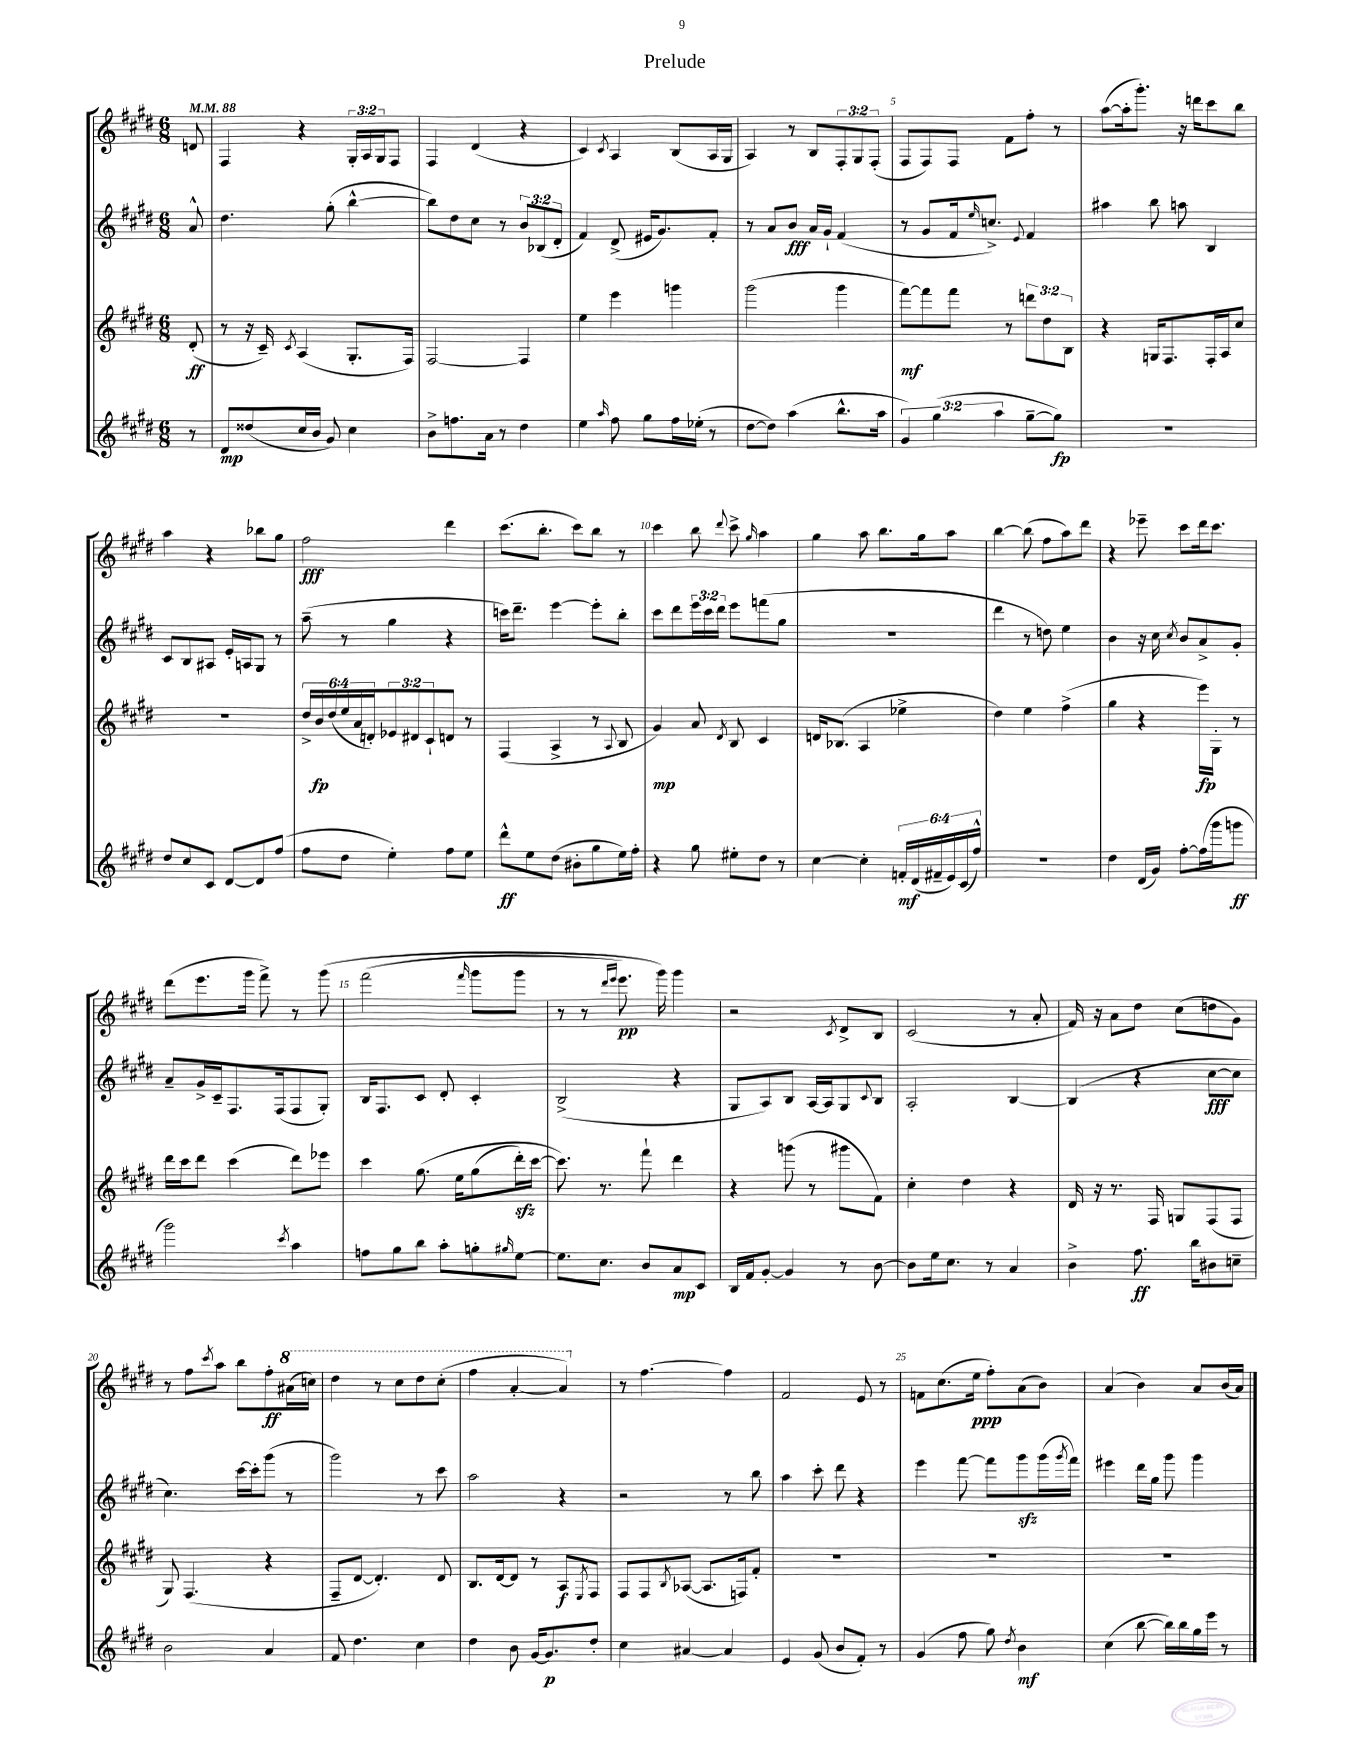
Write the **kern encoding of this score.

**kern	**dynam	**kern	**dynam	**kern	**dynam	**kern	**dynam
*part4	*part4	*part3	*part3	*part2	*part2	*part1	*part1
*staff4	*staff4	*staff3	*staff3	*staff2	*staff2	*staff1	*staff1
*clefG2	*	*clefG2	*	*clefG2	*	*clefG2	*
*k[f#c#g#d#]	*	*k[f#c#g#d#]	*	*k[f#c#g#d#]	*	*k[f#c#g#d#]	*
*M6/8	*	*M6/8	*	*M6/8	*	*M6/8	*
*MM88	*	*MM88	*	*MM88	*	*MM88	*
=	=	=	=	=	=	=	=
8r	.	(8d#'/	ff	8a^^/	.	8dn/	.
=1	=1	=1	=1	=1	=1	=1	=1
8d#/L	mp	8r	.	4.dd#\	.	4F#/	.
(8dd##X/	.	16r	.	.	.	.	.
.	.	16c#~/)	.	.	.	.	.
.	.	8qc#/	.	.	.	.	.
16cc#/L	.	(4A/	.	.	.	4r	.
16b/JJ	.	.	.	.	.	.	.
8g#/)	.	.	.	(8gg#'\	.	.	.
4cc#\	.	8.G#'/L	.	[4bb^^\	.	24G#'/LL	.
.	.	.	.	.	.	24A/	.
.	.	.	.	.	.	24G#/J	.
.	.	.	.	.	.	8F#/J	.
.	.	16F#/Jk)	.	.	.	.	.
=2	=2	=2	=2	=2	=2	=2	=2
8b^\L	.	[2F#/	.	8bb\L])	.	4F#/	.
8.ffn\	.	.	.	8dd#\	.	.	.
.	.	.	.	8cc#\J	.	(4d#/	.
16a\Jk	.	.	.	.	.	.	.
8r	.	.	.	8r	.	.	.
4dd#\	.	4F#/]	.	12b/L	.	4r	.
.	.	.	.	(12B-X/	.	.	.
.	.	.	.	12d#'/J	.	.	.
=3	=3	=3	=3	=3	=3	=3	=3
4ee\	.	4ee\	.	4f#/)	.	4c#/)	.
16qqaa/	.	.	.	.	.	8qc#/	.
8ff#\	.	4eee\	.	(8d#^/	.	4A/	.
8gg#\L	.	.	.	16e#X/KL	.	.	.
.	.	.	.	8.g#/)	.	.	.
16ff#\L	.	4gggn\	.	.	.	(8B/L	.
(16ee-X'\JJ	.	.	.	.	.	.	.
8r	.	.	.	8f#'/J	.	16A/L	.
.	.	.	.	.	.	16G#/JJ	.
=4	=4	=4	=4	=4	=4	=4	=4
[8dd#\L	.	(2ggg#\	.	8r	.	4A/)	.
8dd#\J])	.	.	.	8a/L	.	.	.
(4aa\	.	.	.	8b/J	fff	8r	.
.	.	.	.	16a/LL	.	8B/L	.
.	.	.	.	16g#`/JJ	.	.	.
8.bb^^\L	.	4ggg#\	.	(4f#/	.	12F#'/	.
.	.	.	.	.	.	12G#/	.
.	.	.	.	.	.	(12F#'/J	.
16aa\Jk	.	.	.	.	.	.	.
=5	=5	=5	=5	=5	=5	=5	=5
6g#/)	.	[8fff#\L)	mf	8r	.	8F#/L	.
.	.	8fff#\]	.	8g#/L	.	8F#/)	.
(6gg#\	.	.	.	.	.	.	.
.	.	8fff#\J	.	16f#/k	.	8F#/J	.
.	.	.	.	16qqee/	.	.	.
.	.	.	.	8.ccn^/J)	.	.	.
6aa\	.	.	.	.	.	.	.
.	.	8r	.	.	.	8f#\L	.
.	.	.	.	8qqe/	.	.	.
[8gg#~\L	.	12dddn\L	.	4f#/	.	8ff#'\J	.
.	.	12dd#\	.	.	.	.	.
8gg#\J])	fp	.	.	.	.	8r	.
.	.	12B\J	.	.	.	.	.
=6	=6	=6	=6	=6	=6	=6	=6
2.r	.	4r	.	4aa#X\	.	([8aa\L	.
.	.	.	.	.	.	16aa'\k]	.
.	.	.	.	.	.	8.ggg#'\J)	.
.	.	16Gn/KL	.	8bb\	.	.	.
.	.	8.F#/	.	.	.	.	.
.	.	.	.	8aan\	.	16r	.
.	.	.	.	.	.	16dddn\KL	.
.	.	16F#'/L	.	4B/	.	8ccc#\	.
.	.	16A/J	.	.	.	.	.
.	.	8cc#/J	.	.	.	8bb\J	.
!!LO:LB:g=z
=7	=7	=7	=7	=7	=7	=7	=7
8dd#/L	.	2.r	.	8c#/L	.	4aa\	.
8cc#/	.	.	.	8B/	.	.	.
8c#/J	.	.	.	8A#X/J	.	4r	.
[8d#/L	.	.	.	16e'/LL	.	.	.
.	.	.	.	16An/J	.	.	.
8d#/]	.	.	.	8G#/J	.	8bb-X\L	.
(8ff#/J	.	.	.	8r	.	8gg#\J	.
=8	=8	=8	=8	=8	=8	=8	=8
8ff#\L	.	24dd#^/LL	.	(8aa~\	.	2ff#\	fff
.	.	24b/	fp	.	.	.	.
.	.	(24dd#/	.	.	.	.	.
8dd#\J	.	24ee/	.	8r	.	.	.
.	.	24a/	.	.	.	.	.
.	.	24dn'/J)	.	.	.	.	.
4ee'\)	.	12e-X/	.	4gg#\	.	.	.
.	.	12d#X/	.	.	.	.	.
.	.	12c#`/	.	.	.	.	.
8ff#\L	.	8dn/J	.	4r	.	4ddd#\	.
8ee\J	.	8r	.	.	.	.	.
=9	=9	=9	=9	=9	=9	=9	=9
8ddd#^^\L	ff	(4F#/	.	16cccn\KL)	.	(8.ccc#\L	.
.	.	.	.	8.ddd#~\J	.	.	.
8ee\	.	.	.	.	.	.	.
.	.	.	.	.	.	8.bb'\J	.
(8dd#\J	.	4A^/	.	[4eee\	.	.	.
8b#X'\L	.	.	.	.	.	8ccc#\L)	.
8gg#\	.	8r	.	8eee'\L]	.	8bb\J	.
.	.	8qqA/	.	.	.	.	.
16ee\L)	.	8B/	.	8bb'\J	.	8r	.
16ff#'\JJ	.	.	.	.	.	.	.
=10	=10	=10	=10	=10	=10	=10	=10
4r	.	4g#/)	mp	8ccc#\L	.	4ccc#\	.
.	.	.	.	8ddd#\	.	.	.
8gg#\	.	8a/	.	24eee\L	.	8bb\	.
.	.	.	.	24ccc#\	.	.	.
.	.	.	.	24ddd#\JJ	.	.	.
.	.	8qd#/	.	.	.	8qqddd#/	.
8ee#X'\L	.	8B/	.	8eee\L	.	8ccc#^\	.
.	.	.	.	.	.	16qqgg#/	.
8dd#\J	.	4c#/	.	(8fffn\	.	4aa\	.
8r	.	.	.	8gg#\J	.	.	.
=11	=11	=11	=11	=11	=11	=11	=11
[4cc#\	.	16dn/KL	.	2.r	.	4gg#\	.
.	.	(8.B-X/J	.	.	.	.	.
4cc#'\]	.	4A/	.	.	.	8aa\	.
.	.	.	.	.	.	8.bb\L	.
24fn'/LL	mf	4ee-X^\	.	.	.	.	.
(24d#/	.	.	.	.	.	.	.
.	.	.	.	.	.	16gg#\k	.
24f#X~/	.	.	.	.	.	.	.
24e/)	.	.	.	.	.	8aa\J	.
(24c#/	.	.	.	.	.	.	.
24ff#^^/JJ)	.	.	.	.	.	.	.
=12	=12	=12	=12	=12	=12	=12	=12
2.r	.	4dd#\)	.	4ddd#\	.	[4bb\	.
.	.	4ee\	.	8r	.	(8bb\]	.
.	.	.	.	8ddn\)	.	8ff#\L	.
.	.	(4ff#^\	.	4ee\	.	8aa\)	.
.	.	.	.	.	.	8ddd#\J	.
=13	=13	=13	=13	=13	=13	=13	=13
4dd#\	.	4gg#\	.	4b\	.	4r	.
(16d#/LL	.	4r	.	16r	.	8eee-X~\	.
16g#/JJ)	.	.	.	16cc#\	.	.	.
.	.	.	.	8qcc#/	.	.	.
[8ff#'\L	.	.	.	8b/L	.	8ccc#\L	.
(16ff#\L]	.	16eee\LL)	fp	8a^/	.	16ddd#\k	.
16ggg#\J	.	16G#'\JJ	.	.	.	8.ccc#\J	.
8gggn\J	ff	8r	.	8g#'/J	.	.	.
!!LO:LB:g=z
=14	=14	=14	=14	=14	=14	=14	=14
2ggg#\)	.	16ddd#\LL	.	8a~/L	.	(8ddd#\L	.
.	.	16ccc#\J	.	.	.	.	.
.	.	8ddd#\J	.	16g#^/L	.	8.eee\	.
.	.	.	.	16c#~/J	.	.	.
.	.	(4ccc#\	.	8.F#/	.	.	.
.	.	.	.	.	.	16ggg#\Jk	.
.	.	.	.	.	.	8fff#^\)	.
.	.	.	.	(16F#/k	.	.	.
8qccc#/	.	.	.	.	.	.	.
4aa\	.	8ddd#\L)	.	8F#/	.	8r	.
.	.	8eee-X\J	.	8G#'/J)	.	(8ggg#\	.
=15	=15	=15	=15	=15	=15	=15	=15
8ffn\L	.	4ccc#\	.	16B/KL	.	(2fff#\	.
.	.	.	.	8.F#/	.	.	.
8gg#\	.	.	.	.	.	.	.
8bb\J	.	(8.gg#\	.	8c#/J	.	.	.
8aa'\L	.	.	.	8d#'/	.	.	.
.	.	16ee\KL	.	.	.	.	.
.	.	.	.	.	.	16qqfff#/	.
8ggn'\	.	(8gg#\	.	4c#'/	.	8ggg#\L	.
16qqgg#X/	.	.	.	.	.	.	.
[8ee\J	.	16ddd#zz'\L)	.	.	.	8ggg#\J	.
.	.	[16ccc#\JJ	.	.	.	.	.
=16	=16	=16	=16	=16	=16	=16	=16
8.ee\L]	.	8.ccc#\])	.	(2B^/	.	8r	.
.	.	.	.	.	.	8r	.
8.cc#\J	.	8.r	.	.	.	.	.
.	.	.	.	.	.	16qqddd#/LL	.
.	.	.	.	.	.	16qqeee/JJ	.
.	.	.	.	.	.	8.eee\)	pp
8b/L	.	8fff#`\	.	.	.	.	.
.	.	.	.	.	.	16ggg#\)	.
8a/	mp	4ddd#\	.	4r	.	4ggg#\	.
8c#/J	.	.	.	.	.	.	.
=17	=17	=17	=17	=17	=17	=17	=17
16B/LL	.	4r	.	8G#/L	.	2r	.
16f#/J	.	.	.	.	.	.	.
[8g#'/J	.	.	.	8A/)	.	.	.
4g#/]	.	(8gggn\	.	8B/J	.	.	.
.	.	8r	.	[16A/LL	.	.	.
.	.	.	.	16A/J]	.	.	.
.	.	.	.	.	.	8qc#/	.
8r	.	8ggg#X\L	.	8G#/	.	8d#^/L	.
.	.	.	.	8qqc#/	.	.	.
[8b\	.	8f#\J)	.	8B/J	.	8B/J	.
=18	=18	=18	=18	=18	=18	=18	=18
8b\L]	.	4cc#'\	.	2A'/	.	(2c#/	.
16ee\k	.	.	.	.	.	.	.
8.cc#\J	.	.	.	.	.	.	.
.	.	4dd#\	.	.	.	.	.
8r	.	.	.	.	.	.	.
4a/	.	4r	.	[4B/	.	8r	.
.	.	.	.	.	.	8a'/	.
=19	=19	=19	=19	=19	=19	=19	=19
4b^\	.	16d#/	.	(4B/]	.	16f#/)	.
.	.	16r	.	.	.	16r	.
.	.	8.r	.	.	.	8a\L	.
8.ff#\	ff	.	.	4r	.	8dd#\J	.
.	.	16F#/	.	.	.	.	.
.	.	8Gn/L	.	.	.	(8cc#\L	.
16bb\KL	.	.	.	.	.	.	.
8b#X\	.	(8F#/	.	[8cc#\L	fff	8ddn\	.
8ccn~\J	.	8F#/J	.	8cc#\J]	.	8g#\J)	.
!!LO:LB:g=z
=20	=20	=20	=20	=20	=20	=20	=20
2b\	.	8G#/)	.	4.cc#\)	.	8r	.
.	.	(4.F#/	.	.	.	8ff#\L	.
.	.	.	.	.	.	8qccc#/	.
.	.	.	.	.	.	8aa\J	.
.	.	.	.	[16ccc#\LL	.	8bb\L	.
.	.	.	.	16ccc#'\J]	.	.	.
4a/	.	4r	.	(8ggg#\J	.	8ff#'\	ff
*	*	*	*	*	*	*8va	*
.	.	.	.	8r	.	(16aa#X\L	.
.	.	.	.	.	.	16cccn\JJ)	.
=21	=21	=21	=21	=21	=21	=21	=21
8f#/	.	8F#~/L	.	2ggg#\)	.	4ddd#\	.
4.dd#\	.	[8d#/J	.	.	.	.	.
.	.	4.d#'/])	.	.	.	8r	.
.	.	.	.	.	.	8ccc#\L	.
4cc#\	.	.	.	8r	.	8ddd#\	.
.	.	8d#/	.	8ccc#\	.	(8ccc#'\J	.
=22	=22	=22	=22	=22	=22	=22	=22
4dd#\	.	8.B/L	.	2aa\	.	4fff#\	.
.	.	[16d#/k	.	.	.	.	.
8b\	.	8d#/J]	.	.	.	[4aa'/	.
[16g#/KL	.	8r	.	.	.	.	.
8.g#/]	p	.	.	.	.	.	.
.	.	8A/L	f	4r	.	4aa/])	.
.	.	8qE/	.	.	.	.	.
8dd#'/J	.	8F#/J	.	.	.	.	.
=23	=23	=23	=23	=23	=23	=23	=23
*	*	*	*	*	*	*X8va	*
4cc#\	.	8F#/L	.	2r	.	8r	.
.	.	8F#/	.	.	.	[4.ff#\	.
.	.	8qB/	.	.	.	.	.
[4a#X/	.	([8A-X/J	.	.	.	.	.
.	.	8.A-/L]	.	.	.	.	.
4a#/]	.	.	.	8r	.	4ff#\]	.
.	.	16Fn/k)	.	.	.	.	.
.	.	8f#'/J	.	8bb\	.	.	.
=24	=24	=24	=24	=24	=24	=24	=24
4e/	.	2.r	.	4aa\	.	2f#/	.
(8g#/	.	.	.	8ccc#'\	.	.	.
8b/L	.	.	.	8ddd#\	.	.	.
8f#'/J)	.	.	.	4r	.	8e/	.
8r	.	.	.	.	.	8r	.
=25	=25	=25	=25	=25	=25	=25	=25
(4g#/	.	2.r	.	4eee\	.	8fn\L	.
.	.	.	.	.	.	(8.cc#\	.
8ff#\	.	.	.	[8fff#\	.	.	.
.	.	.	.	.	.	16ee\Jk	ppp
8gg#\)	.	.	.	8fff#\L]	.	8ff#'\L)	.
8qdd#/	.	.	.	.	.	.	.
4b\	mf	.	.	8ggg#zz\	.	(8a\	.
.	.	.	.	(16ggg#\L	.	8b\J)	.
.	.	.	.	8qggg#/	.	.	.
.	.	.	.	16fff#\JJ)	.	.	.
=26	=26	=26	=26	=26	=26	=26	=26
(4cc#\	.	2.r	.	4eee#X\	.	(4a/	.
[8bb\	.	.	.	16ddd#\LL	.	4b\)	.
.	.	.	.	16gg#\JJ	.	.	.
16bb\LL])	.	.	.	8ggg#\	.	.	.
16bb\	.	.	.	.	.	.	.
16gg#\	.	.	.	4ggg#\	.	8a/L	.
16eee\JJ	.	.	.	.	.	.	.
8r	.	.	.	.	.	(16b/L	.
.	.	.	.	.	.	16a/JJ)	.
==	==	==	==	==	==	==	==
*-	*-	*-	*-	*-	*-	*-	*-
